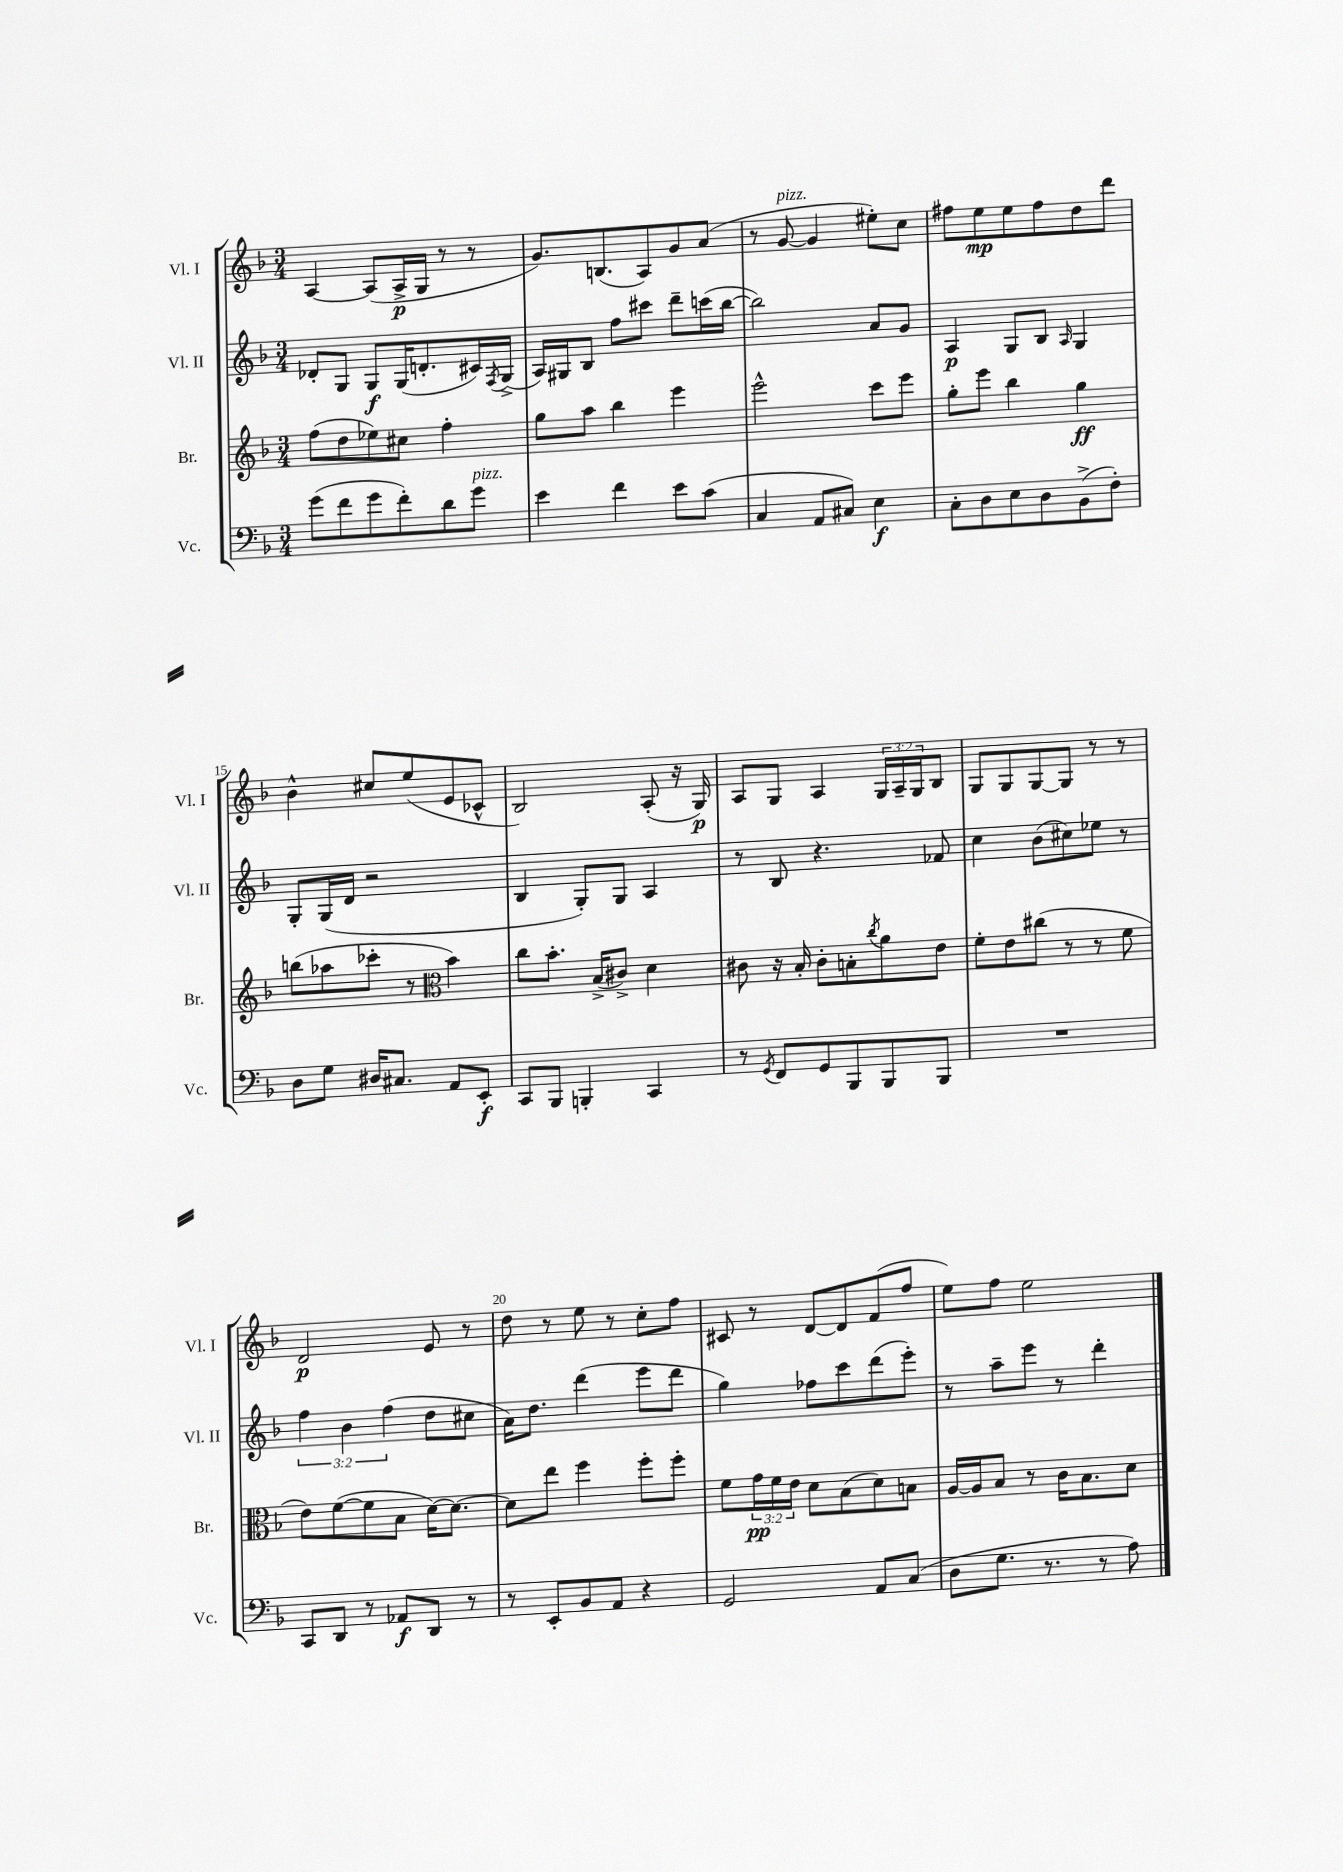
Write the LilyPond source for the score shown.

<<
\new StaffGroup <<
\new Staff = "s0" \with { instrumentName = "Vl. I" shortInstrumentName = "Vl. I" } {
    \clef treble \key f \major \numericTimeSignature \time 3/4 \override Staff.TupletNumber.text = #tuplet-number::calc-fraction-text
    a4~ a8( a16->\p g16 r8 r8 |
    g'8.) b8.( a8) g'8 a'8( |
    r8 g'8~^\markup { \italic "pizz." } g'4 eis''8-.) c''8 |
    fis''8 e''8\mp e''8 fis''8 d''8 d'''8 |
    bes'4-^ cis''8 e''8( e'8 ces'8-^ |
    bes2) a8-.( r16 g16\p) |
    a8 g8 a4 \tuplet 3/2 { g16 a16-- g16 } bes8 |
    g8 g8 g8~ g8 r8 r8 |
    d'2\p e'8 r8 |
    d''8 r8 e''8 r8 c''8-. f''8 |
    cis'8 r8 d'8~ d'8 f'8( f''8 |
    e''8) f''8 e''2 \bar "|." |
}
\new Staff = "s1" \with { instrumentName = "Vl. II" shortInstrumentName = "Vl. II" } {
    \clef treble \key f \major \numericTimeSignature \time 3/4 \override Staff.TupletNumber.text = #tuplet-number::calc-fraction-text
    des'8-. g8 g8\f g16( d'8.-. cis'16) \acciaccatura { f8 } g16->( |
    a16) gis16 bes8 f''8 cis'''8 d'''8-- c'''16( bes''16~ |
    bes''2) a'8 g'8 |
    a4\p g8 bes8 \grace { a16 } g4 |
    g8-. g16( d'16 r2 |
    bes4 g8-.) g8 a4 |
    r8 bes8 r4. fes'8 |
    c''4 bes'8( cis''8) ees''8 r8 |
    \tuplet 3/2 { f''4 bes'4 f''4( } d''8 cis''8 |
    a'16) d''8. d'''4( e'''8 d'''8 |
    g''4) fes''8 c'''8 d'''8( e'''8-.) |
    r8 a''8-- e'''8 r8 d'''4-. \bar "|." |
}
\new Staff = "s2" \with { instrumentName = "Br." shortInstrumentName = "Br." } {
    \clef treble \key f \major \numericTimeSignature \time 3/4 \override Staff.TupletNumber.text = #tuplet-number::calc-fraction-text
    f''8( d''8 ees''8) cis''8 f''4-. |
    g''8 a''8 bes''4 e'''4 |
    e'''2-^ c'''8 e'''8 |
    g''8-. e'''8 bes''4 g''4\ff |
    b''8( aes''8 ces'''8-. r8 \clef alto bes'4) |
    c''8 bes'8.-. bes16->( cis'8->) d'4 |
    cis'8 r16 bes16-. cis'8-. b8-. \acciaccatura { c''8 } a'8 e'8 |
    f'8-. e'8 cis''8( r8 r8 f'8 |
    e'8) f'8~( f'8 bes8 d'16~) d'8.~ |
    d'8 e''8 f''4 f''8-. f''8-. |
    f'8 \tuplet 3/2 { g'16\pp f'16 e'16 } d'8 bes8( d'8) b8 |
    a16~ a16 bes8 r8 c'16 bes8. d'8 \bar "|." |
}
\new Staff = "s3" \with { instrumentName = "Vc." shortInstrumentName = "Vc." } {
    \clef bass \key f \major \numericTimeSignature \time 3/4
    g'8( f'8 g'8 f'8-.) d'8 g'8^\markup { \italic "pizz." } |
    e'4 f'4 e'8 c'8( |
    c4 a,8 cis8) e4\f |
    c8-. d8 e8 d8 bes,8->( f8-.) |
    d8 g8 dis16 cis8. a,8 e,8-.\f |
    c,8 bes,,8 b,,4-. c,4 |
    r8 \acciaccatura { g,8 } f,8 g,8 bes,,8 bes,,8 bes,,8 |
    R2. |
    c,8 d,8 r8 aes,8\f d,8 r8 |
    r8 e,8-. bes,8 a,8 r4 |
    g,2 a,8 c8( |
    d8 g8. r8. r8 a8) \bar "|." |
}
>>
>>
\layout { \context { \Score currentBarNumber = #11 \override BarNumber.break-visibility = ##(#f #t #t) barNumberVisibility = #(every-nth-bar-number-visible 5) } }
